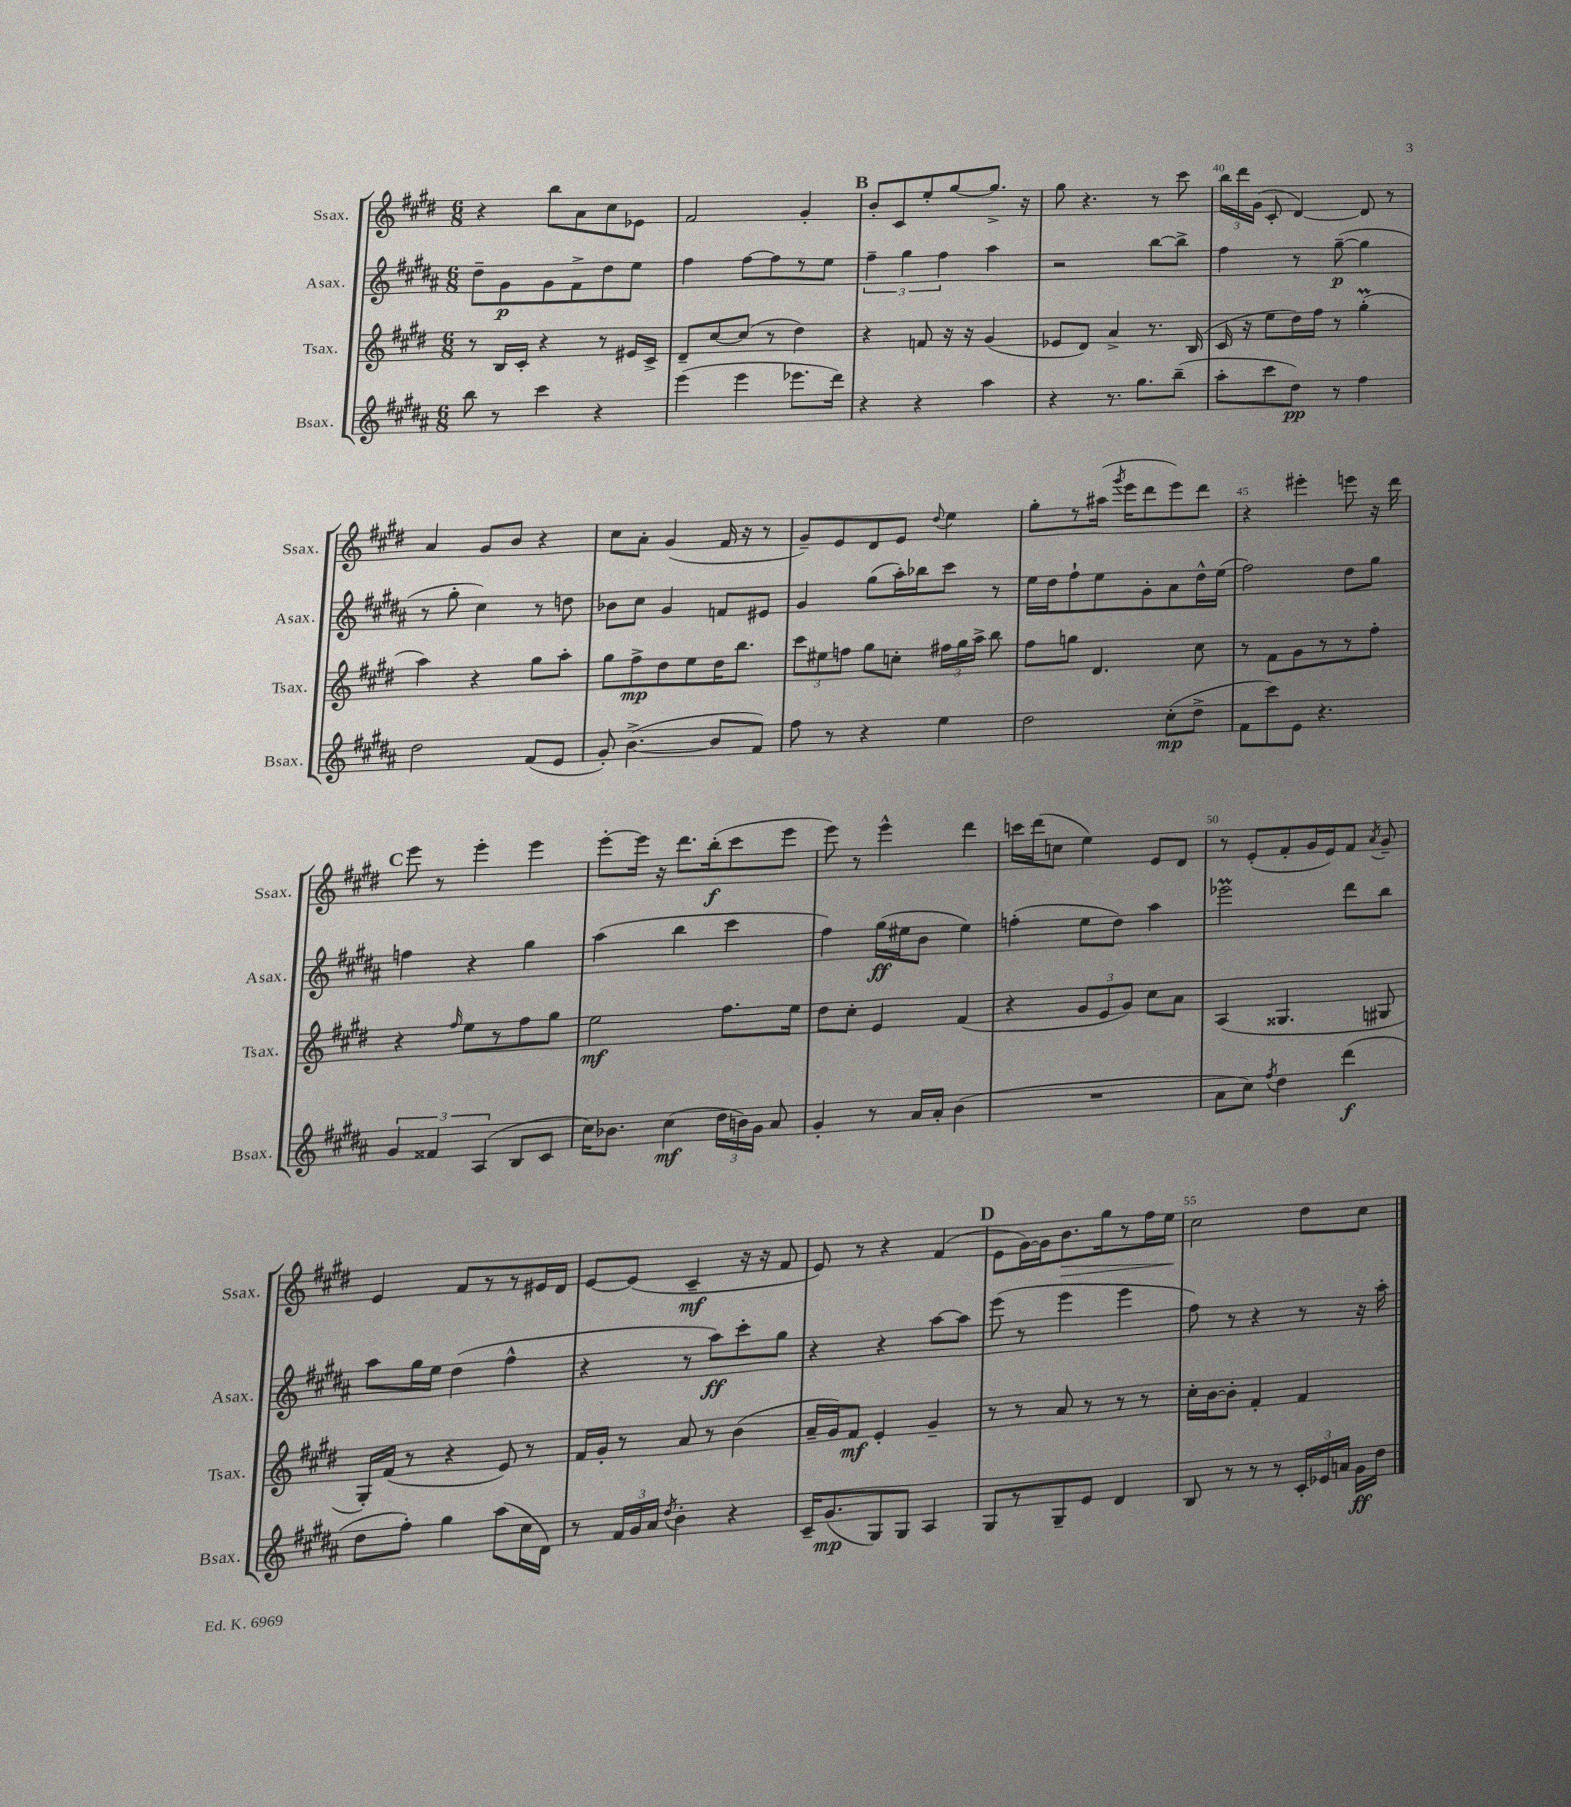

**kern	**kern	**kern	**kern
*staff4	*staff3	*staff2	*staff1
*clefG2	*clefG2	*clefG2	*clefG2
*k[f#c#g#d#a#]	*k[f#c#g#d#]	*k[f#c#g#d#a#]	*k[f#c#g#d#]
*M6/8	*M6/8	*M6/8	*M6/8
8bb	8r	8dd#~	4r
8r	16B	8g#	.
.	16c#'	.	.
4ccc#	4r	8g#	8bb
.	.	8f#^	8a
4r	8r	8dd#	8cc#
.	16e#	8ee	8e-
.	16c#^	.	.
=	=	=	=
(4eee	8d#~	4ff#	2f#
.	[8cc#	.	.
4eee	(8cc#]	[8ff#	.
.	8r	8ff#]	.
8.eee-	4dd#)	8r	4g#'
.	.	8ee	.
16ddd#)	.	.	.
=	=	=	=
4r	4r	6ff#~	8b'
.	.	.	8c#
.	.	6gg#	.
4r	8f	.	8ee'
.	.	6ff#	.
.	16r	.	[8gg#
.	16r	.	.
4aa#	(4g#	4aa#	8.gg#^]
.	.	.	16r
=	=	=	=
4r	8e-	2r	8gg#
.	8d#)	.	4.r
8.r	4a^	.	.
8.gg#	.	.	.
.	8.r	[8bb	8r
(8bb~	.	8bb^]	8ccc#
.	(16B	.	.
=	=	=	=
8aa#'	16c#	4ff#	24bb
.	.	.	24ddd#
.	16r	.	.
.	.	.	(24g#
8ccc#	8ee	.	8c#'
8dd#)	16dd#)	8r	[4d#)
.	16ff#	.	.
8r	8r	([8gg#~	.
4ff#	(4gg#'	4gg#]	8d#]
.	.	.	8r
=	=	=	=
2dd#	4aa)	8r	4a
.	.	8gg#'	.
.	4r	4cc#)	8g#
.	.	.	8b
(8f#	8gg#	8r	4r
8e	8aa'	8dd	.
=	=	=	=
8g#')	8gg#	8b-	8cc#
([4.b^	8ff#^	8cc#	8a'
.	8dd#	4g#	(4g#
.	8ee	.	.
8b]	16dd#	8f	16f#
.	8.bb	.	16r
8f#)	.	8e#	8r
=	=	=	=
8ff#	12ccc#	4g#	8g#~)
.	12ee#	.	.
8r	.	.	8e
.	12ff	.	.
4r	8gg#	(8gg#	8d#
.	8cc'	16aa#')	8e
.	.	16bb-	.
.	.	.	8qqdd#
4ee	24ff#	8ccc#	4ee
.	24gg#	.	.
.	24aa^	.	.
.	8bb	8r	.
=	=	=	=
2dd#	8ff#	16ee	8gg#'
.	.	16dd#	.
.	8gg	8ff#`	8r
.	4.d#	8ee	(16aa#
.	.	.	8qggg#
.	.	.	16eee
.	.	8g#'	8ddd#
(8cc#'	.	8a#	8eee)
8dd#^	8cc#	16dd#^^	8ddd#
.	.	(16ee	.
=	=	=	=
8f#	8r	2ff#)	4r
8ccc#)	8f#	.	.
8e	8g#	.	4eee#'
4.r	8r	.	.
.	8r	8dd#	8eee
.	8ff#'	8gg#	16r
.	.	.	16ddd#
=	=	=	=
6g#	4r	4ff	8eee
.	.	.	8r
6f##	.	.	.
.	16qqff#	.	.
.	8ee	4r	4eee'
(6A#	.	.	.
.	8r	.	.
8B	8ff#	4gg#	4eee
8c#	8gg#	.	.
=	=	=	=
16cc#)	2ee	(4aa#	[8eee'
8.b-	.	.	.
.	.	.	16eee]
.	.	.	16r
(4cc#	.	4bb	8.ddd#
.	.	.	(16bb'
24dd#	8.ff#	4ccc#	8ccc#
24b)	.	.	.
24g#	.	.	.
8a#	.	.	8eee
.	16ee	.	.
=	=	=	=
4g#'	8dd#	4ff#)	8eee)
.	8cc#'	.	8r
8r	4e	(16gg#	4eee^^
.	.	16ee#	.
16a#	.	8b	.
16a#'	.	.	.
(4b	(4f#	4ee#)	4ddd#
=	=	=	=
2.r	4r	(4ff'	16ccc
.	.	.	(16ddd#
.	.	.	8cc
.	12g#	8ee	4ee)
.	12e	.	.
.	.	8dd#)	.
.	12g#)	.	.
.	8cc#	4aa#	8e
.	8a	.	8d#
=	=	=	=
8a#	(4A	2eee-	8r
8cc#)	.	.	(8e'
8qff#	.	.	.
4dd#	4.G##	.	8f#'
.	.	.	16g#
.	.	.	16e)
(4ddd#	.	8ddd#	8f#
.	.	.	8qa
.	8G#	8bb	8g#~
=	=	=	=
8dd#	16G#')	8aa#	4e
.	(16f#	.	.
8ff#')	8r	16gg#	.
.	.	16ee	.
4gg#	4r	(4dd#	8f#
.	.	.	8r
(8aa#	8e)	4ff#^^	8r
16cc#	8r	.	16e#
16d#)	.	.	16d#
=	=	=	=
8r	16f#	4r	[8e
.	16g#'	.	.
24f#	8r	.	(8e]
24g#	.	.	.
24a#	.	.	.
8qdd#	.	.	.
4b'	8a	8r	4c#~
.	8r	8aa#)	.
4r	(4b	8ccc#'	16r
.	.	.	16r
.	.	8gg#	8f#
=	=	=	=
16c#~	16a~	4r	8e)
(8.g#	16g#)	.	.
.	8f#	.	8r
8G#)	4e'	4r	4r
8G#	.	.	.
4A#	4g#~	[8aa#	(4f#
.	.	8aa#]	.
=	=	=	=
8G#	8r	(8eee	8e
8r	8r	8r	[16g#)
.	.	.	16g#]
8G#~	8a	4eee	8.b
8e	8r	.	.
.	.	.	16gg#
4d#	8r	4eee	8r
.	8r	.	16ff#
.	.	.	16ee
=	=	=	=
8B	16cc#'	8ff#)	2cc#
.	[16b	.	.
8r	8b']	8r	.
8r	4f#'	4r	.
8r	.	.	.
24c#'	4f#	8r	8dd#
24e-	.	.	.
24a	.	.	.
16g#	.	16r	8cc#
16dd#	.	16aa#'	.
==	==	==	==
*-	*-	*-	*-
